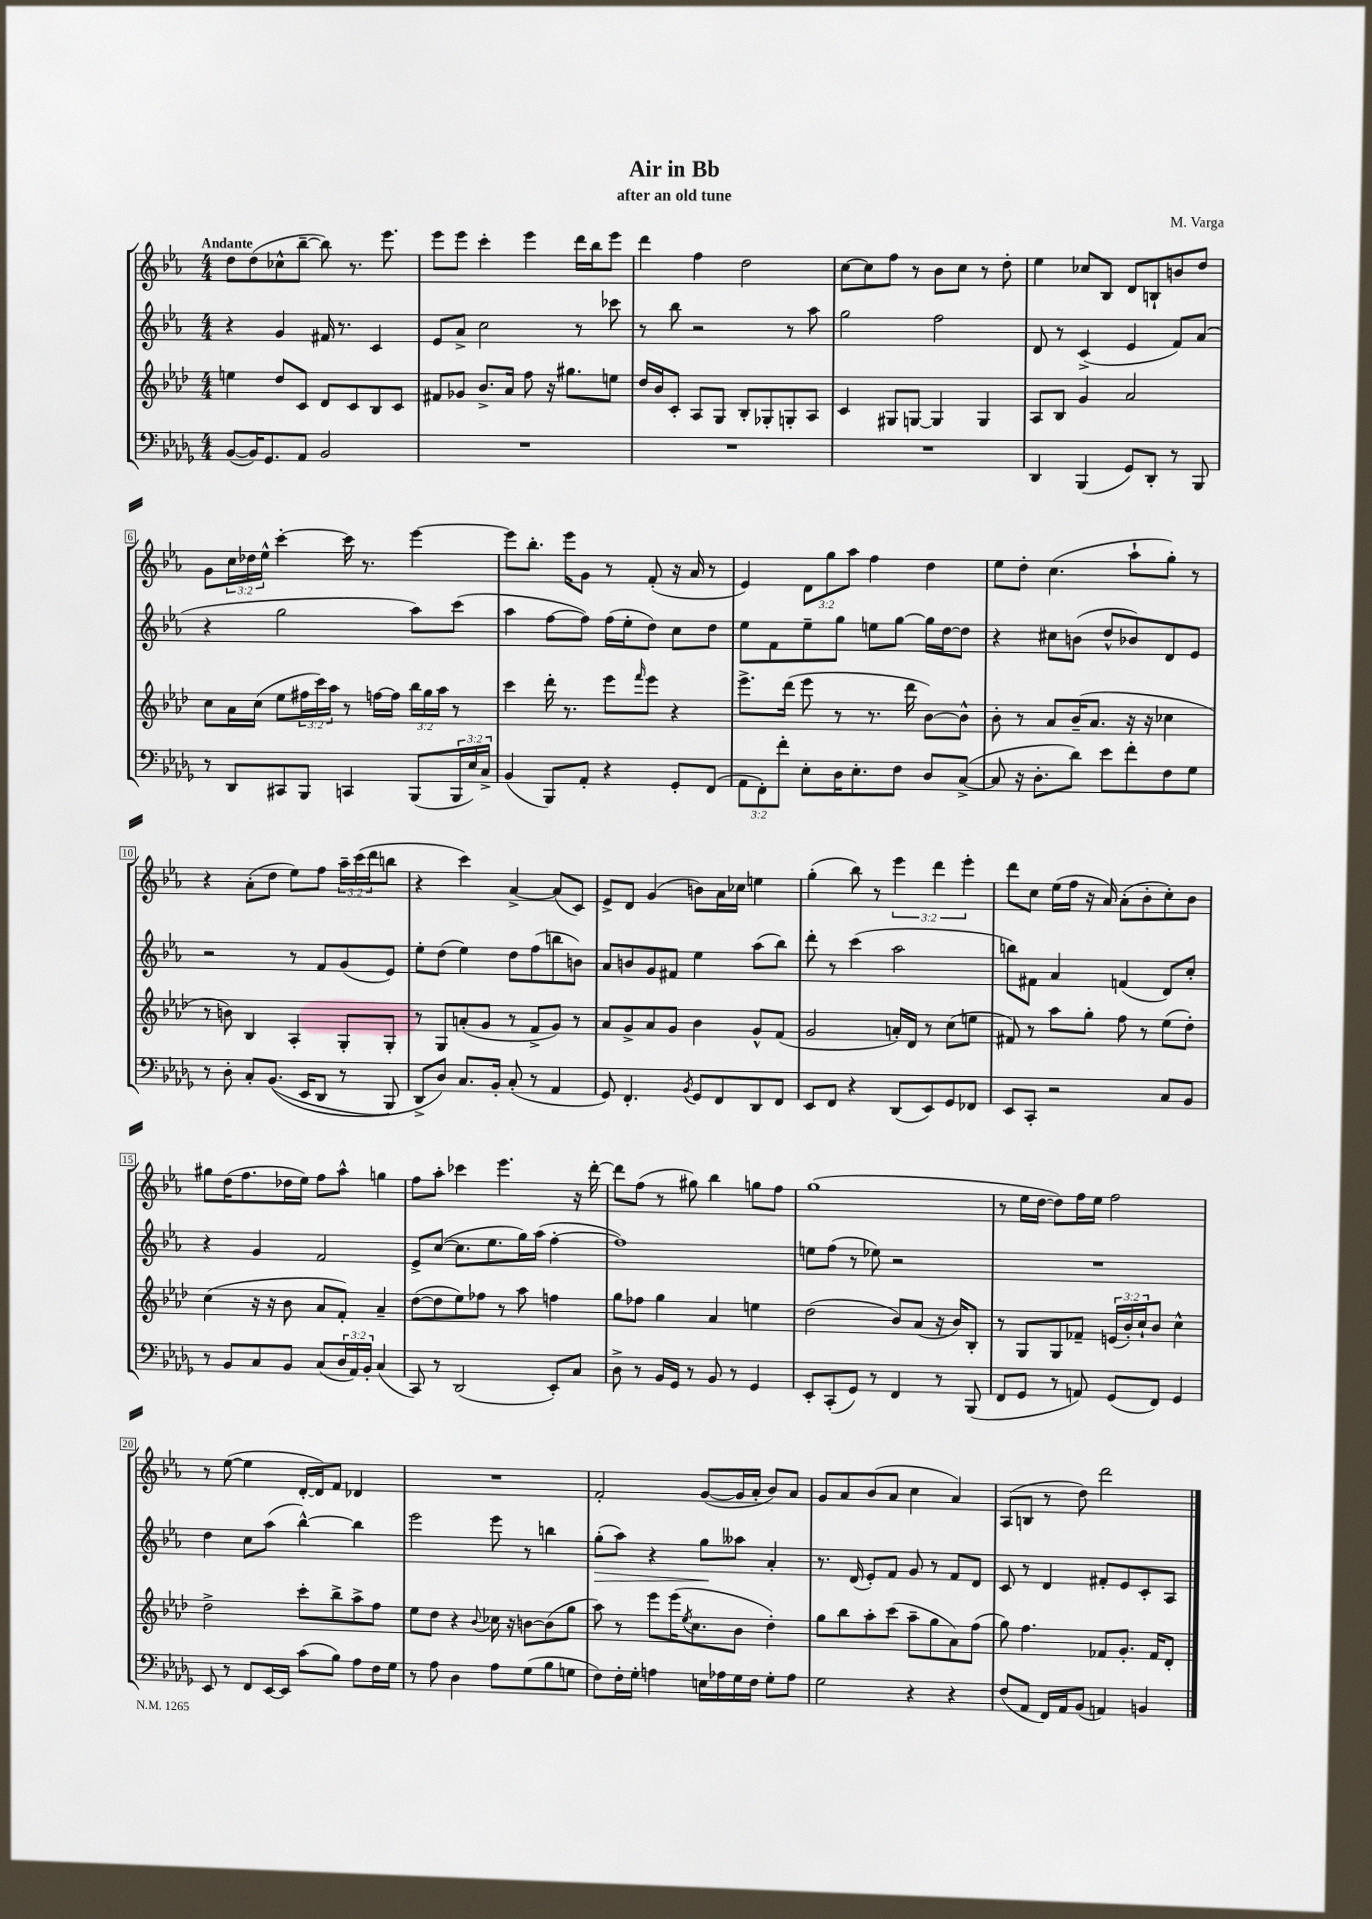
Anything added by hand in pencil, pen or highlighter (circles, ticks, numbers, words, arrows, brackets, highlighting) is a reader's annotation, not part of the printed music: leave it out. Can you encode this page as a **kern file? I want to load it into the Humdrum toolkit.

**kern	**kern	**kern	**kern
*staff4	*staff3	*staff2	*staff1
*clefF4	*clefG2	*clefG2	*clefG2
*k[b-e-a-d-g-]	*k[b-e-a-d-]	*k[b-e-a-]	*k[b-e-a-]
*M4/4	*M4/4	*M4/4	*M4/4
([8BB-	4ee	4r	8dd
16BB-])	.	.	(8dd
8.GG-	.	.	.
.	8dd-	4g	8cc-^^
8AA-	8c	.	[8bb-~
2BB-	8d-	16f#	8bb-])
.	.	8.r	.
.	8c	.	8.r
.	8B-	4c	.
.	.	.	8.eee-
.	8c	.	.
=	=	=	=
1r	8f#	8e-	8eee-
.	8g-	8a-^	8eee-
.	8.b-^	2cc	4ccc'
.	16a-	.	.
.	8ff	.	4eee-
.	16r	.	.
.	8.gg#	.	.
.	.	8r	16ddd
.	.	.	16bb-
.	8ee	8ccc-	8eee-
=	=	=	=
1r	16dd-	8r	4ddd
.	16b-	.	.
.	8c'	8bb-	.
.	8A-	2r	4ff
.	8G	.	.
.	8B-'	.	2dd
.	8G-'	.	.
.	8G'	8r	.
.	8A-	8aa-	.
=	=	=	=
1r	4c	2gg	[8cc
.	.	.	8cc]
.	8G#	.	8ff
.	[8G	.	8r
.	4G]	2ff	8b-
.	.	.	8cc
.	4G	.	8r
.	.	.	8dd'
=	=	=	=
4DD-	8A-	8d	4ee-
.	8B-	8r	.
(4BBB-	4g	(4c^	8cc-
.	.	.	8B-
8GG-)	2a-	4e-	8d
8DD-'	.	.	8B`
8r	.	8f)	8b
8BBB-	.	(8a-	8dd
=	=	=	=
8r	8cc	4r	8g
8DD-	16a-	.	24cc
.	.	.	24dd-
.	(16cc	.	.
.	.	.	24ee-^^
8CC#	8ee-	2gg	[4ccc'
8BBB-	24ff#	.	.
.	24ccc)	.	.
.	24aa-	.	.
4CC	8r	.	16ccc]
.	.	.	8.r
.	[16ff	.	.
.	16ff]	.	.
(8BBB-	24bb-	8aa-)	[4eee-
.	24gg	.	.
.	24aa-	.	.
24BBB-	8r	(8ccc	.
24E-)	.	.	.
24C^	.	.	.
=	=	=	=
(4BB-	4ccc	4aa-	8eee-]
.	.	.	8.bb-'
8BBB-)	16ddd-'	[8ff	.
.	8.r	.	16eee-
8AA-'	.	8ff])	8g
4r	8eee-	(16ff	8r
.	.	16ee-'	.
.	16qqfff	.	.
.	8eee-	8dd)	(8f'
8GG-'	4r	8cc	16r
.	.	.	16a-
(8FF	.	8dd	8r
=	=	=	=
12AA-	8.eee-^	8ee-	4e-)
12FF')	.	.	.
.	.	8f	.
12f'	.	.	.
.	(16ddd-	.	.
8E-'	8eee-	8ee-~	12d
.	.	.	12gg
16D-	8r	8gg	.
.	.	.	12aa-
8.E-'	.	.	.
.	8.r	8ee	4ff
8F	.	[8gg	.
.	16ddd-	.	.
8D-	[8b-)	16gg]	4dd
.	.	[16dd	.
([8C^	8b-^^]	8dd]	.
=	=	=	=
8C]	8b-'	4r	8ee-
16r	8r	.	8dd'
8.D-'	.	.	.
.	8a-	8cc#	(4.cc
8d-)	(16b-~	(8b	.
.	8.a-	.	.
8e-	.	8dd^^	.
8f'	16r	8b-)	8aa-`
.	16r	.	.
8F	4cc-	8d	8gg')
8G-	.	8e-	8r
=	=	=	=
8r	8r	2r	4r
8D-'	8b)	.	.
8C'	4B-	.	(8a-'
&((8.BB-	.	.	8dd
.	4A-'	8r	8ee-)
16EE-	.	.	.
8DD-	.	8f	8ff
8r	8G'	(8g	24aa-~
.	.	.	(24ccc
.	.	.	24ddd
8BBB-)	8G'	8e-)	8bb
=	=	=	=
8DD-^	8r	8ee-'	4r
8D-&)	8G	(8dd	.
8.C	(8a'	4ee-)	4ccc)
.	8g	.	.
16BB-'	.	.	.
(8C'	8r	8dd	[4a-^
8r	8f^	(8ff	.
4AA-	8g)	8bb	(8a-]
.	8r	8b)	8c)
=	=	=	=
8GG-)	8a-	8a-	8e-^
4.FF'	8g^	8b	8d
.	8a-	8g	(4g
.	8g	8f#	.
8qBB-	.	.	.
8GG-	4b-	4ee-	8b)
8FF	.	.	16a-
.	.	.	16cc-
8DD-	8g^^	(8aa-	4ee
8FF	(8f	8bb-)	.
=	=	=	=
8EE-	2g	8ddd'	(4gg'
8FF	.	8r	.
4r	.	(4ccc	8bb-)
.	.	.	8r
(8DD-	16a')	2aa-	6eee-
.	16d-	.	.
8EE-)	8r	.	.
.	.	.	6ddd
8GG-	(8cc	.	.
.	.	.	6eee-'
8FF-	8ee	.	.
=	=	=	=
8EE-	8f#)	8bb)	8ddd
8CC'	8r	8f#	8cc
2r	8aa-	4a-	(16ee-
.	.	.	16ff
.	8gg'	.	16r
.	.	.	16a-)
.	8ff	(4f	(8a-'
.	8r	.	8b-'
8C	(8ee-	8d)	8cc')
8BB-	8dd-')	8cc'	8b-
=	=	=	=
8r	(4cc	4r	8gg#
8BB-	.	.	(16dd
.	.	.	8.ff
8C	16r	4g	.
.	16r	.	.
8BB-	8b-	.	16dd-
.	.	.	16ee-)
(8C	8a-	2f	8ff
24D-	8f')	.	8aa-^^
24AA-)	.	.	.
24BB-'	.	.	.
(4C	4a-~	.	4gg
=	=	=	=
8CC)	([8dd-	8e-^	8ff
8r	8dd-]	([8cc	8aa-'
(2DD-	8ee-)	8.cc]	4ccc-
.	8ff-	.	.
.	.	8.ee-	.
.	8r	.	4.eee-
.	8aa-	16gg)	.
.	.	(16aa-	.
8EE-')	4ff	[4ff'	.
8C	.	.	16r
.	.	.	[16ddd'
=	=	=	=
8D-^	8gg	1ff])	8ddd]
8r	8ff-	.	(8ff
16BB-	4gg	.	8r
16GG-	.	.	.
8r	.	.	8gg#)
8BB-	4a-	.	4bb-
8r	.	.	.
4GG-	4ee	.	8gg
.	.	.	8ff
=	=	=	=
8EE-'	(2dd-	8ee	(1gg
(8CC'	.	(8ff	.
8GG-)	.	8r	.
8r	.	8ee-)	.
4FF	8b-)	2r	.
.	(8a-	.	.
8r	16r	.	.
.	16b-)	.	.
(8BBB-	8B-'	.	.
=	=	=	=
8FF	8r	1r	8r
8GG-	8G	.	16ee-
.	.	.	[16dd
8r	8G	.	8dd])
8AA)	8f-~	.	16ff
.	.	.	16ee-
(8GG-	(24e	.	2ff
.	24b-')	.	.
.	24cc`	.	.
8FF)	8b-	.	.
4GG-	4cc^^	.	.
=	=	=	=
8EE-	2dd-^	4dd	8r
8r	.	.	([8ee-
8FF	.	8cc	4ee-]
[16EE-	.	(8aa-	.
16EE-]	.	.	.
(8c	8ccc'	[4bb-^^)	[16d'
.	.	.	16d])
8B-)	8bb-^	.	8f
8A-	8aa-^	4bb-]	4d-
16F	8ff	.	.
16G-	.	.	.
=	=	=	=
8r	8ee-	2eee-	1r
8A-	8dd-	.	.
4D-	4r	.	.
.	8qqb-	.	.
8A-	16cc-	8eee-	.
.	16r	.	.
(8G-	[8b	8r	.
8B-	(8b]	4bb	.
8G	8gg	.	.
=	=	=	=
8F)	8aa-)	(8gg'	2f'
16F'	8r	8aa-)	.
16G-'	.	.	.
4A	8eee-	4r	.
.	(16eee-	.	.
.	8qee-	.	.
.	8.cc	.	.
16E	.	8gg	([8g
16A-	.	.	.
16G-	8b-	8aa--	16g]
16F	.	.	16a-'
8G-'	4dd-')	4a-'	8b-)
8A-	.	.	8a-
=	=	=	=
2G-	8gg	8.r	8g
.	8bb-	.	8a-
.	.	(16d	.
.	8aa-'	8e-')	(8b-
.	(8ccc	8f	8a-
4r	8aa-~	8g	4cc
.	8gg	8r	.
4r	8a-)	8f	4a-)
.	(8ff	8d	.
=	=	=	=
(8F	8gg)	8c	(8A-
8AA-	4.ff	8r	8B
16FF)	.	4d	8r
16AA-	.	.	.
(8BB-	.	.	8dd)
4AA)	8f-	8f#'	2ddd
.	8.g'	8e-	.
4BB	.	8c'	.
.	16f-	.	.
.	8d-'	8A-	.
==	==	==	==
*-	*-	*-	*-
